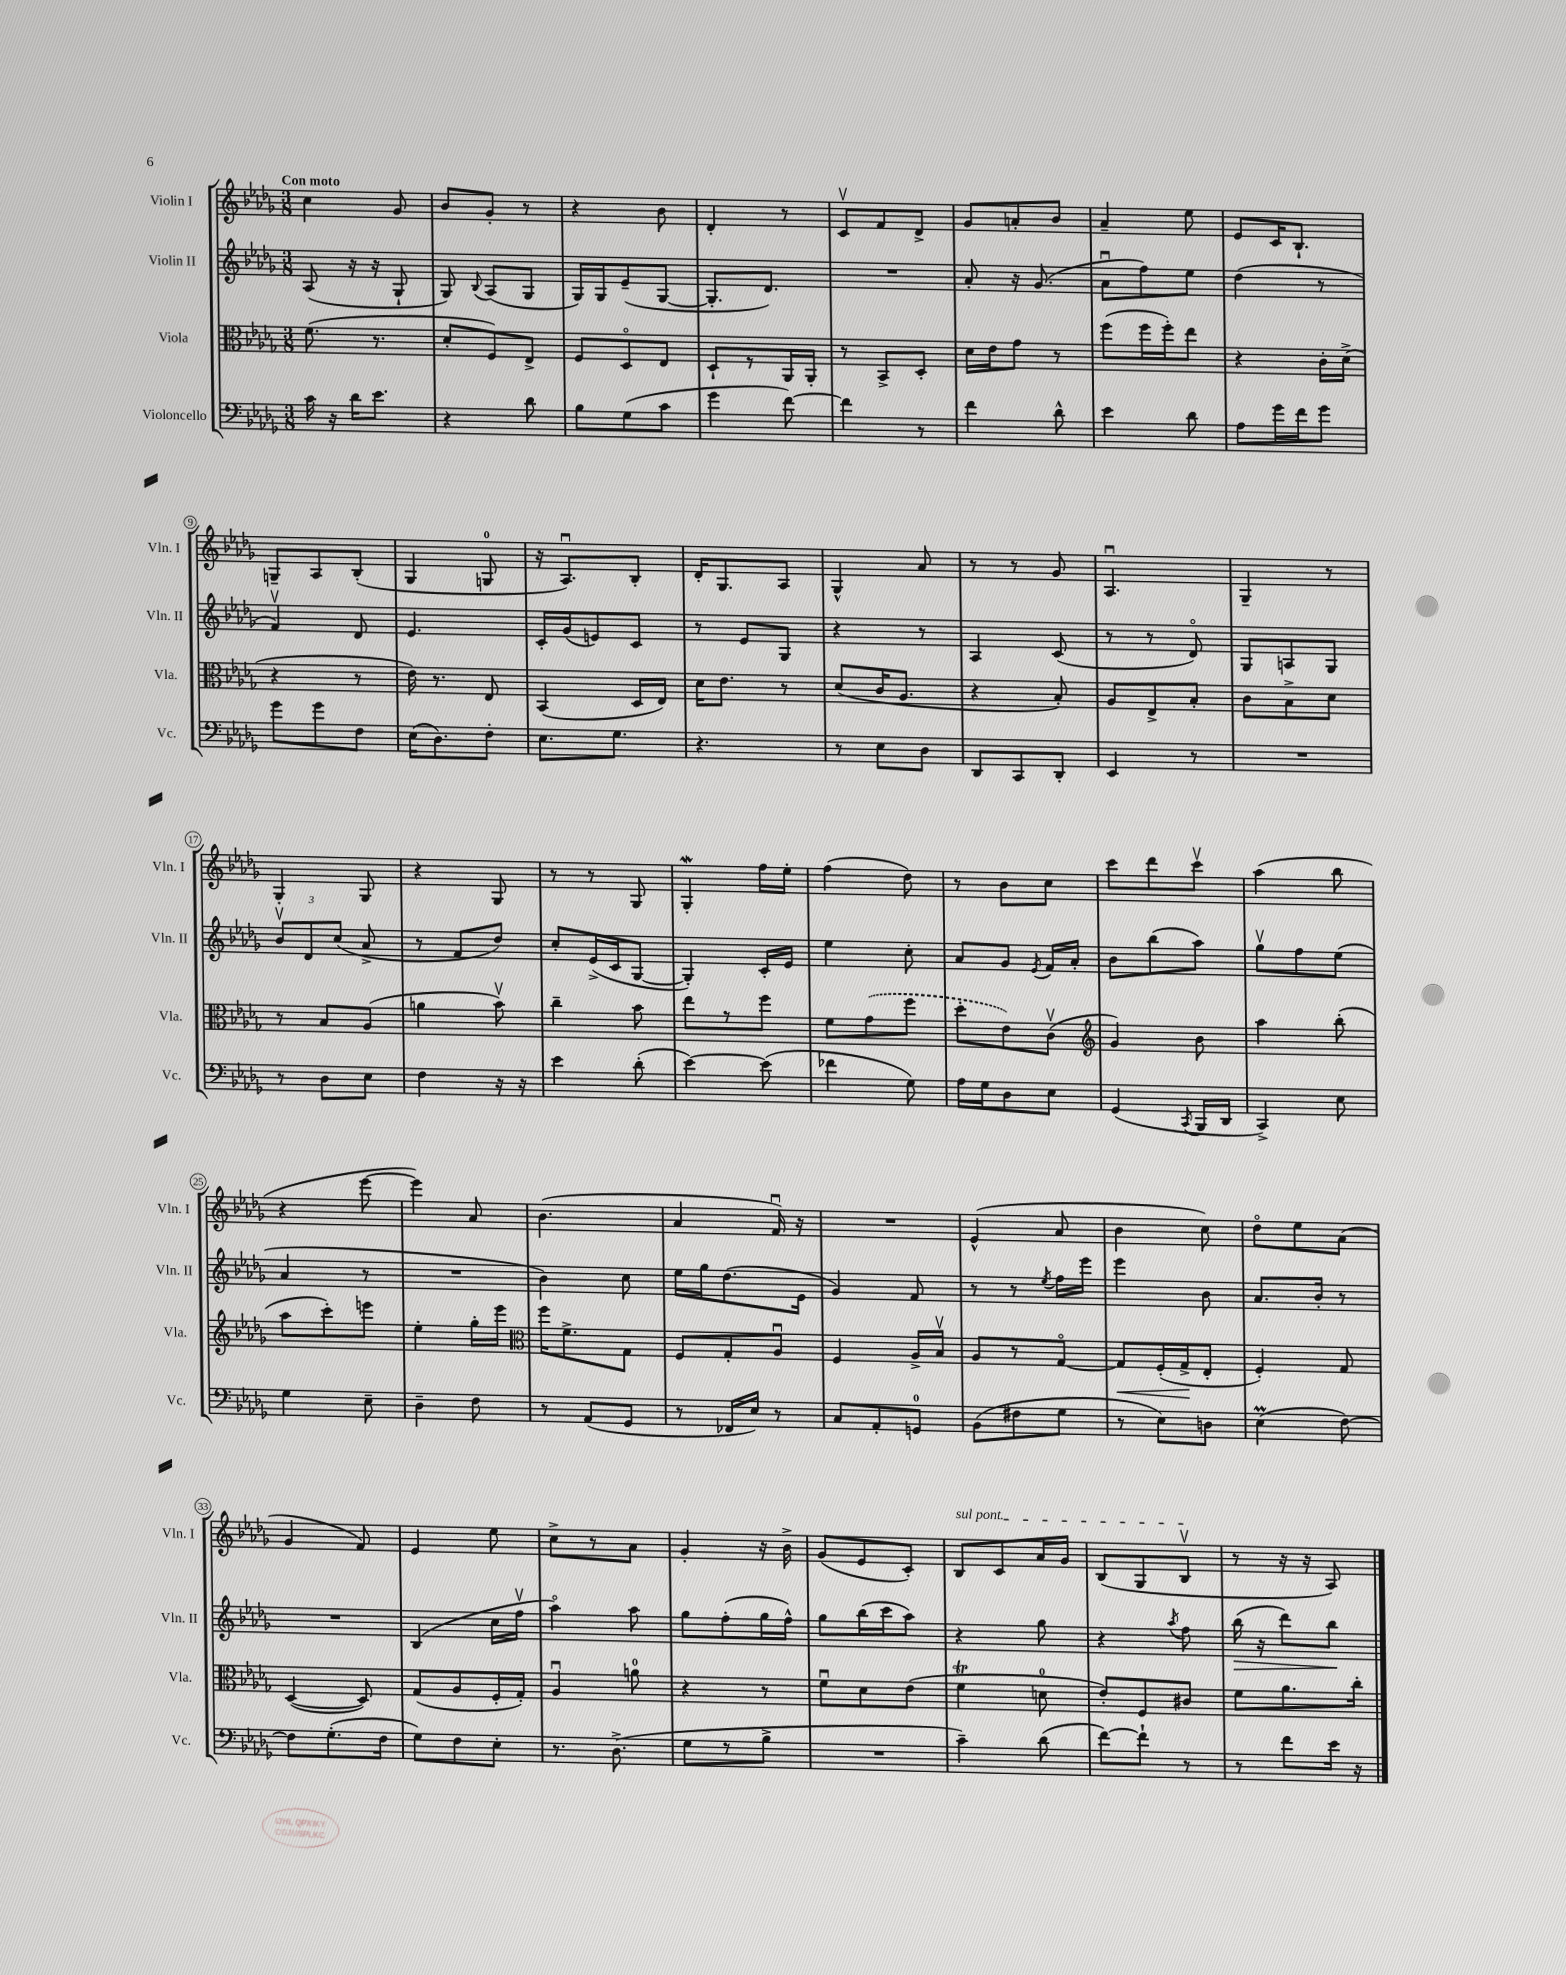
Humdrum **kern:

**kern	**kern	**kern	**kern
*staff4	*staff3	*staff2	*staff1
*clefF4	*clefC3	*clefG2	*clefG2
*k[b-e-a-d-g-]	*k[b-e-a-d-g-]	*k[b-e-a-d-g-]	*k[b-e-a-d-g-]
*M3/8	*M3/8	*M3/8	*M3/8
16c	(8.f	(8A-	4cc
16r	.	.	.
16d-	.	16r	.
8.e-	8.r	16r	.
.	.	8G-`	8g-
=	=	=	=
4r	8d-'	8G-)	8b-
.	.	8qqB-	.
.	8F)	(8A-	8g-'
8d-	8E-^	8G-	8r
=	=	=	=
8B-	8F	16G-)	4r
.	.	16G-	.
(8G-	8D-o	(8e-~	.
8c	8E-	[8G-	8b-
=	=	=	=
4g-	8D-`	8.G-']	4d-'
.	8r	.	.
.	.	8.d-)	.
[8f)	16AA-	.	8r
.	16AA-'	.	.
=	=	=	=
4f]	8r	4.r	8cv
.	8BB-^	.	8f
8r	8D-'	.	8d-^
=	=	=	=
4f	16d-	8a-'	8g-
.	16e-	.	.
.	8g-	16r	8a'
.	.	(8.g-	.
8d-^^	8r	.	8b-
=	=	=	=
4e-	(8ff	8a-u	4a-~
.	16ff	8ff)	.
.	16ff')	.	.
8d-	8ee-	8ee-	8ee-
=	=	=	=
8A-	4r	(4dd-	8e-
16g-	.	.	16c
16f	.	.	8.B-`
8g-	16c'	8r	.
.	(16d-^	.	.
=	=	=	=
8g-	4r	4fv)	8G~
8g-	.	.	8A-
8F	8r	8d-	(8B-'
=	=	=	=
(16E-	16e-)	4.e-	4G-
8.D-)	8.r	.	.
8F'	8E-	.	8G
=	=	=	=
8.E-	(4BB-	16c'	16r
.	.	(16g-	8.A-u)
.	.	8e)	.
8.G-	.	.	.
.	16D-	8c	8B-'
.	16E-)	.	.
=	=	=	=
4.r	16d-	8r	16d-'
.	8.e-	.	8.G-
.	.	8e-	.
.	8r	8G-	8A-
=	=	=	=
8r	(8d-	4r	4G-^^
8E-	16c	.	.
.	8.A-	.	.
8D-	.	8r	8a-
=	=	=	=
8DD-	4r	4A-	8r
8CC	.	.	8r
8DD-'	8B-')	(8c	8g-
=	=	=	=
4EE-	8A-	8r	4.A-u
.	8E-^	8r	.
8r	8B-'	8d-o)	.
=	=	=	=
4.r	8c	8G-	4G-~
.	8B-^	8A	.
.	8d-	8G-	8r
=	=	=	=
8r	8r	12b-v	4G-'
.	.	12d-	.
8D-	8B-	.	.
.	.	(12cc	.
8E-	(8A-	8a-^	8G-
=	=	=	=
4F	4a	8r	4r
.	.	8f	.
16r	8b-v)	8dd-)	8G-
16r	.	.	.
=	=	=	=
4e-	4cc~	8cc'	8r
.	.	(16e-^	8r
.	.	16c	.
(8d-'	8b-	[8G-	8G-
=	=	=	=
[4e-)	8ee-	4G-'])	4G-'
.	8r	.	.
(8e-]	8ff	16c'	16ff
.	.	16e-	16ee-'
=	=	=	=
4f-	8f	4ee-	(4ff
.	(8g-	.	.
8G-)	8ff	8cc'	8dd-)
=	=	=	=
16A-	8dd-'	8a-	8r
16G-	.	.	.
8D-	8e-)	8g-	8b-
.	.	8qe-	.
8E-	(8cv	16f	8cc
.	.	16a-'	.
=	=	=	=
*	*clefG2	*	*
(4GG-	4g-)	8b-	8ccc
.	.	(8bb-	8ddd-
8qCC	.	.	.
16BBB-	8b-	8aa-)	8cccv
16DD-	.	.	.
=	=	=	=
4CC^)	4aa-	8gg-v	(4aa-
.	.	8ff	.
8E-	(8bb-'	(8ee-	8bb-
=	=	=	=
4G-	8aa-	4a-	4r
.	8ccc')	.	.
8E-~	8eee	8r	[8eee-
=	=	=	=
4D-~	4ee-'	4.r	4eee-])
8F	16gg-'	.	8a-
.	16eee-	.	.
=	=	=	=
*	*clefC3	*	*
8r	16ff	4b-)	(4.b-
.	8.f^	.	.
(8AA-	.	.	.
8GG-	8G-	8cc	.
=	=	=	=
8r	8F	16ee-	4a-
.	.	16gg-	.
16FF-	8G-'	(8.dd-	.
16E-)	.	.	.
8r	8A-u	.	16fu)
.	.	16e-	16r
=	=	=	=
8C	4F	4g-)	4.r
8AA-'	.	.	.
8GG	16A-^	8f	.
.	16B-v	.	.
=	=	=	=
(8BB-	8A-	8r	(4e-^^
8F#	8r	8r	.
.	.	8qee-	.
8G-	[8G-o	16ff	8a-
.	.	16eee-	.
=	=	=	=
8r	8G-]	4eee-	4b-
8E-)	(16F'	.	.
.	16G-^	.	.
8D	8E-'	8b-	8cc)
=	=	=	=
(4E-	4F')	8.a-	8dd-o
.	.	.	8ee-
.	.	16b-'	.
[8F)	8G-	8r	(8a-
=	=	=	=
8F]	([4D-	4.r	4g-
(8.G-'	.	.	.
.	8D-])	.	8f)
16F	.	.	.
=	=	=	=
8G-)	(8G-	(4B-	4e-
8F	8A-	.	.
8E-'	16F'	16cc	8ee-
.	16G-')	16ffv	.
=	=	=	=
8.r	4A-u	4aa-o)	8cc^
.	.	.	8r
(8.D-^	.	.	.
.	8a	8aa-	8a-
=	=	=	=
8G-	4r	8gg-	4g-'
8r	.	(8ff'	.
8B-^	8r	16gg-	16r
.	.	16ff^^)	16b-^
=	=	=	=
4.r	8fu	8gg-	(8g-
.	8d-	(16bb-	8e-
.	.	16ccc	.
.	(8e-	8aa-)	8c')
=	=	=	=
4c~)	4f	4r	8B-
.	.	.	8c
(8d-	8d	8gg-	16a-
.	.	.	16g-
=	=	=	=
[8f)	8e-')	4r	(8B-
8f`]	8F	.	8G-
.	.	8qaa-	.
8r	8c#	8ff	8B-v
=	=	=	=
8r	8f	(16bb-	8r
.	.	16r	.
8f	8.a-	8ddd-)	16r
.	.	.	16r
16e-	.	8bb-	8A-)
16r	16cc'	.	.
==	==	==	==
*-	*-	*-	*-
